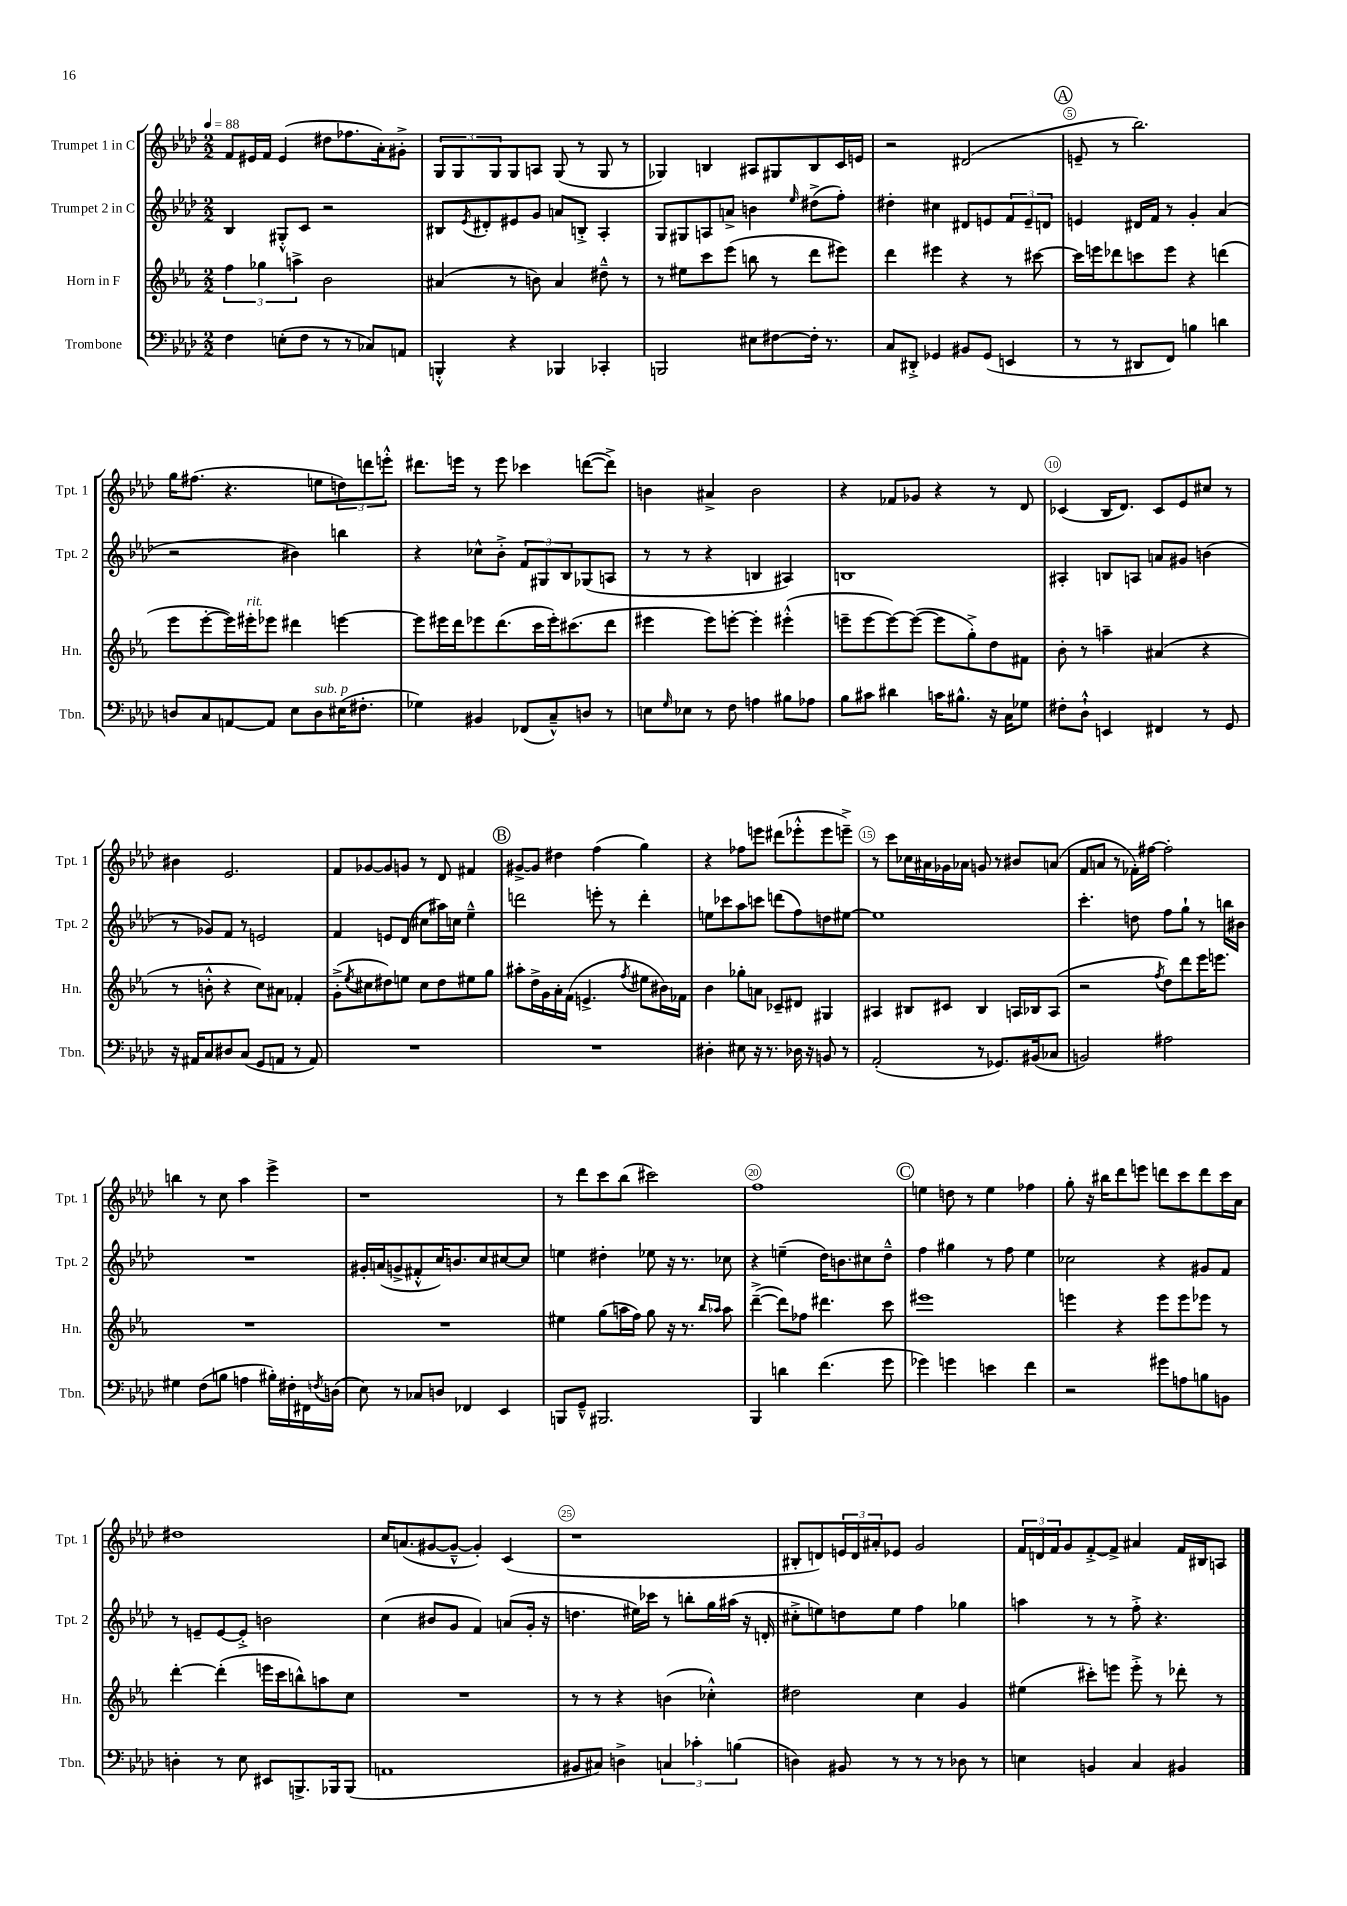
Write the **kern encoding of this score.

**kern	**kern	**kern	**kern
*staff4	*staff3	*staff2	*staff1
*clefF4	*clefG2	*clefG2	*clefG2
*k[b-e-a-d-]	*k[b-e-a-]	*k[b-e-a-d-]	*k[b-e-a-d-]
*M2/2	*M2/2	*M2/2	*M2/2
*MM88	*MM88	*MM88	*MM88
4F	6ff	4B-	8f
.	.	.	16e#
.	6gg-	.	.
.	.	.	16f
(8E'	.	8G#'^^	(4e#
.	6aa^	.	.
8F	.	8c	.
8r	2b-	2r	8dd#
8r	.	.	8.ff-
8C-)	.	.	.
.	.	.	16a-')
8AA	.	.	8g#'^
=	=	=	=
4BBB'^^	(4a#	8B#	12G
.	.	.	12G
.	.	8qe-	.
.	.	8d#'	.
.	.	.	12G
4r	8r	8e#	8G
.	8b)	8g	8A
4BBB-	4a#	8a	(8G
.	.	8B'^	8r
4CC-'	8dd#~^^	4A-'	8G
.	8r	.	8r
=	=	=	=
2BBB	8r	8G	4G-)
.	8ee#	8G#	.
.	8ccc	8A	4B
.	(8eee-	8a^	.
8E#	8bb	4b	8A#
[8F#	8r	.	8G#
.	.	16qqee-	.
16F#']	8ddd	(8dd#^	8B
8.r	.	.	.
.	8eee#)	8ff')	16c
.	.	.	16e
=	=	=	=
8C	4ddd	4dd#'	2r
8DD#'^	.	.	.
4GG-	4eee#	4cc#	.
8BB#	4r	8d#	(2d#
(8GG-	.	8e	.
4EE	8r	12f	.
.	.	12e~	.
.	[8ccc#	.	.
.	.	12d	.
=	=	=	=
8r	16ccc#]	4e	8e~
.	16eee	.	.
8r	8ddd-	.	8r
8DD#	8ccc	16d#	2.bb-)
.	.	16f	.
8FF)	8eee	8r	.
4B	4r	4g'	.
4d	(4ddd	(4a-	.
=	=	=	=
8D	8eee-	2r	16gg
.	.	.	(8.ff#
8C	[8eee-'	.	.
[8AA	16eee-])	.	4.r
.	16eee#'	.	.
8AA]	8eee-	.	.
8E-	4ddd#	4b#)	.
8D	.	.	8ee
(16E#	[4eee	4bb	12dd)
8.F#'	.	.	.
.	.	.	12ddd
.	.	.	12eee'^^
=	=	=	=
4G-)	8eee]	4r	8.ddd#
.	16eee#	.	.
.	16ddd	.	16eee
4BB#	8eee-	8cc-^^	8r
.	(8.ddd	8b-'^	8eee
(8FF-	.	12f	4ccc-
.	16ccc	.	.
.	.	12G#	.
8C~^^)	16eee-')	.	.
.	.	12B-	.
.	(8.ccc#	.	.
8D	.	(8G-	([8ddd
8r	8ddd	8A	8ddd^])
=	=	=	=
8E	4eee#	8r	4b
16qqG	.	.	.
8E-	.	8r	.
8r	8eee#)	4r	4a#^
8F	[8eee'	.	.
4A	4eee']	4B	2b
8B#	(4eee#'^^	4A#)	.
8A-	.	.	.
=	=	=	=
8B-	8eee~	1B	4r
8c#	[8eee	.	.
4d#	8eee_)	.	8f-
.	(8eee_	.	8g-
16c	8eee]	.	4r
8.B#^^	.	.	.
.	8gg'^)	.	.
16r	8dd	.	8r
16C	.	.	.
8G-	8f#	.	8d-
=	=	=	=
8F#'	8b-'	4A#'	(4c-
8D-`^^	8r	.	.
4EE	4aa~	8B	16B-
.	.	.	8.d-)
.	.	8A	.
4FF#	(4a#	8a	8c-
.	.	8g#	8e-
8r	4r	(4b	8cc#
8GG	.	.	8r
=	=	=	=
16r	8r	8r	4b#
16AA#	.	.	.
8C	8b'^^	8g-)	.
8D#	4r	8f	2.e-
(8C	.	8r	.
8GG	8cc)	2e	.
8AA	8a#	.	.
8r	4f-'	.	.
8AA)	.	.	.
=	=	=	=
1r	(8g'^	4f	8f
.	8qee-	.	.
.	8cc#	.	[8g-
.	8dd#)	8e	8g-]
.	8ee	(8d-	8g
.	8cc#	8cc#	8r
.	8dd#	16aa#)	8d-
.	.	16cc	.
.	8ee#	4ee-~^^	4f#
.	8gg	.	.
=	=	=	=
1r	8aa#'	2ddd	[8g#^
.	16dd^	.	8g#]
.	16g	.	.
.	16a-'	.	4dd#
.	(16f	.	.
.	4.e^	.	.
.	.	8eee'	(4ff
.	.	8r	.
.	8qff	.	.
.	8ee#	4ddd'	4gg)
.	16b#)	.	.
.	16f-	.	.
=	=	=	=
4D#'	4b-	8ee	4r
.	.	8ccc-	.
8E#	8gg-'	8aa-	8ff-
16r	8a	8ccc	8eee
8.r	.	.	.
.	8c-~	(8ddd	(8ddd#
16D-	8d#	8ff)	8eee-'^^
16r	.	.	.
8BB	4G#	8dd	8eee-
8r	.	[8ee#	8eee~^)
=	=	=	=
(2AA-'	4A#	1ee#]	8r
.	.	.	8ccc
.	8B#	.	16cc-
.	.	.	16a#
.	8c#	.	16g-
.	.	.	16a-
8r	4B#	.	8g
8.GG-)	.	.	8r
.	16A	.	8b#
(16BB#	16B-	.	.
8C-	(8A	.	(8a
=	=	=	=
2BB)	2r	4.ccc'	8f
.	.	.	8a
.	.	.	8r
.	.	8dd	16f-')
.	.	.	[16ff#
.	8qff	.	.
2A#	8dd)	8ff	2ff#']
.	8ddd	8gg`	.
.	16eee-	8r	.
.	8.eee	.	.
.	.	16bb	.
.	.	16b#	.
=	=	=	=
4G#	1r	1r	4bb
(8F	.	.	8r
8B	.	.	8cc
4A	.	.	4aa-
16B#')	.	.	4eee-^
16F#'	.	.	.
16FF#	.	.	.
8qF	.	.	.
(16D	.	.	.
=	=	=	=
8E-)	1r	16g#'	1r
.	.	(16a	.
8r	.	8g^	.
8C-	.	8f#'^^	.
8D	.	16cc)	.
.	.	8.b	.
4FF-	.	.	.
.	.	8cc	.
4EE-	.	[8cc#	.
.	.	8cc#]	.
=	=	=	=
8BBB	4ee#	4ee	8r
8GG~^^	.	.	8ddd-
2.BBB#	(8gg	4dd#'	8ccc
.	16aa	.	(8bb-
.	16ff)	.	.
.	8gg	8ee-	2ccc#)
.	16r	16r	.
.	8.r	8.r	.
.	16qqbb-	.	.
.	16qqaa-	.	.
.	8aa-	8cc-	.
=	=	=	=
4BBB-	([4ddd~^	4r	1ff
4d	8ddd])	(4ee~	.
.	8ff-	.	.
(4.f	4.ddd#	16dd-)	.
.	.	8.b	.
.	.	8cc#	.
8g	8ccc	8dd-~^^	.
=	=	=	=
4g-)	1eee#	4ff	4ee
4g	.	4gg#	8dd
.	.	.	8r
4e	.	8r	4ee
.	.	8ff	.
4f	.	4ee-	4ff-
=	=	=	=
2r	4eee	2cc-	8gg'
.	.	.	16r
.	.	.	16bb#
.	4r	.	8ddd-
.	.	.	8eee
8g#	8eee	4r	8ddd
8A	8eee	.	8ccc
8B	8eee-	8g#	8ddd
8BB	8r	8f	16ccc
.	.	.	16a-
=	=	=	=
4D'	[4ddd'	8r	1dd#
.	.	8e~	.
8r	(4ddd']	[8e	.
8E-	.	8e'^]	.
8EE#	16eee	2b	.
.	16ccc	.	.
8.BBB^	8bb^^)	.	.
.	8aa	.	.
16BBB-	.	.	.
(8BBB-	8cc	.	.
=	=	=	=
1AA	1r	(4cc	16cc
.	.	.	(8.a
.	.	8b#	[8g#
.	.	8g	8g#~^^_
.	.	4f)	4g#'])
.	.	(8a	(4c
.	.	16g'	.
.	.	16r	.
=	=	=	=
8BB#	8r	4.dd	1r
8C#)	8r	.	.
4D^	4r	.	.
.	.	16ee#)	.
.	.	16ccc-	.
6C	(4b	8r	.
.	.	8bb'	.
6c-'	.	.	.
.	4cc-'^^)	16gg	.
.	.	(16aa#	.
(6B	.	.	.
.	.	16r	.
.	.	16d'	.
=	=	=	=
4D)	2dd#	8cc#'^	8B#'
.	.	8ee)	8d)
8BB#	.	8dd	24e
.	.	.	24d
.	.	.	24a#'
8r	.	8ee	8e-
8r	4cc	4ff	2g
8r	.	.	.
8D-	4g	4gg-	.
8r	.	.	.
=	=	=	=
4E	(4ee#	4aa	24f
.	.	.	24d
.	.	.	24f
.	.	.	8g
4BB	8ccc#')	8r	[8f'^
.	8eee	8r	8f^]
4C	8eee'^	8ff'^	4a#
.	8r	4.r	.
4BB#	8ddd-'	.	16f
.	.	.	16B#
.	8r	.	8A
==	==	==	==
*-	*-	*-	*-
